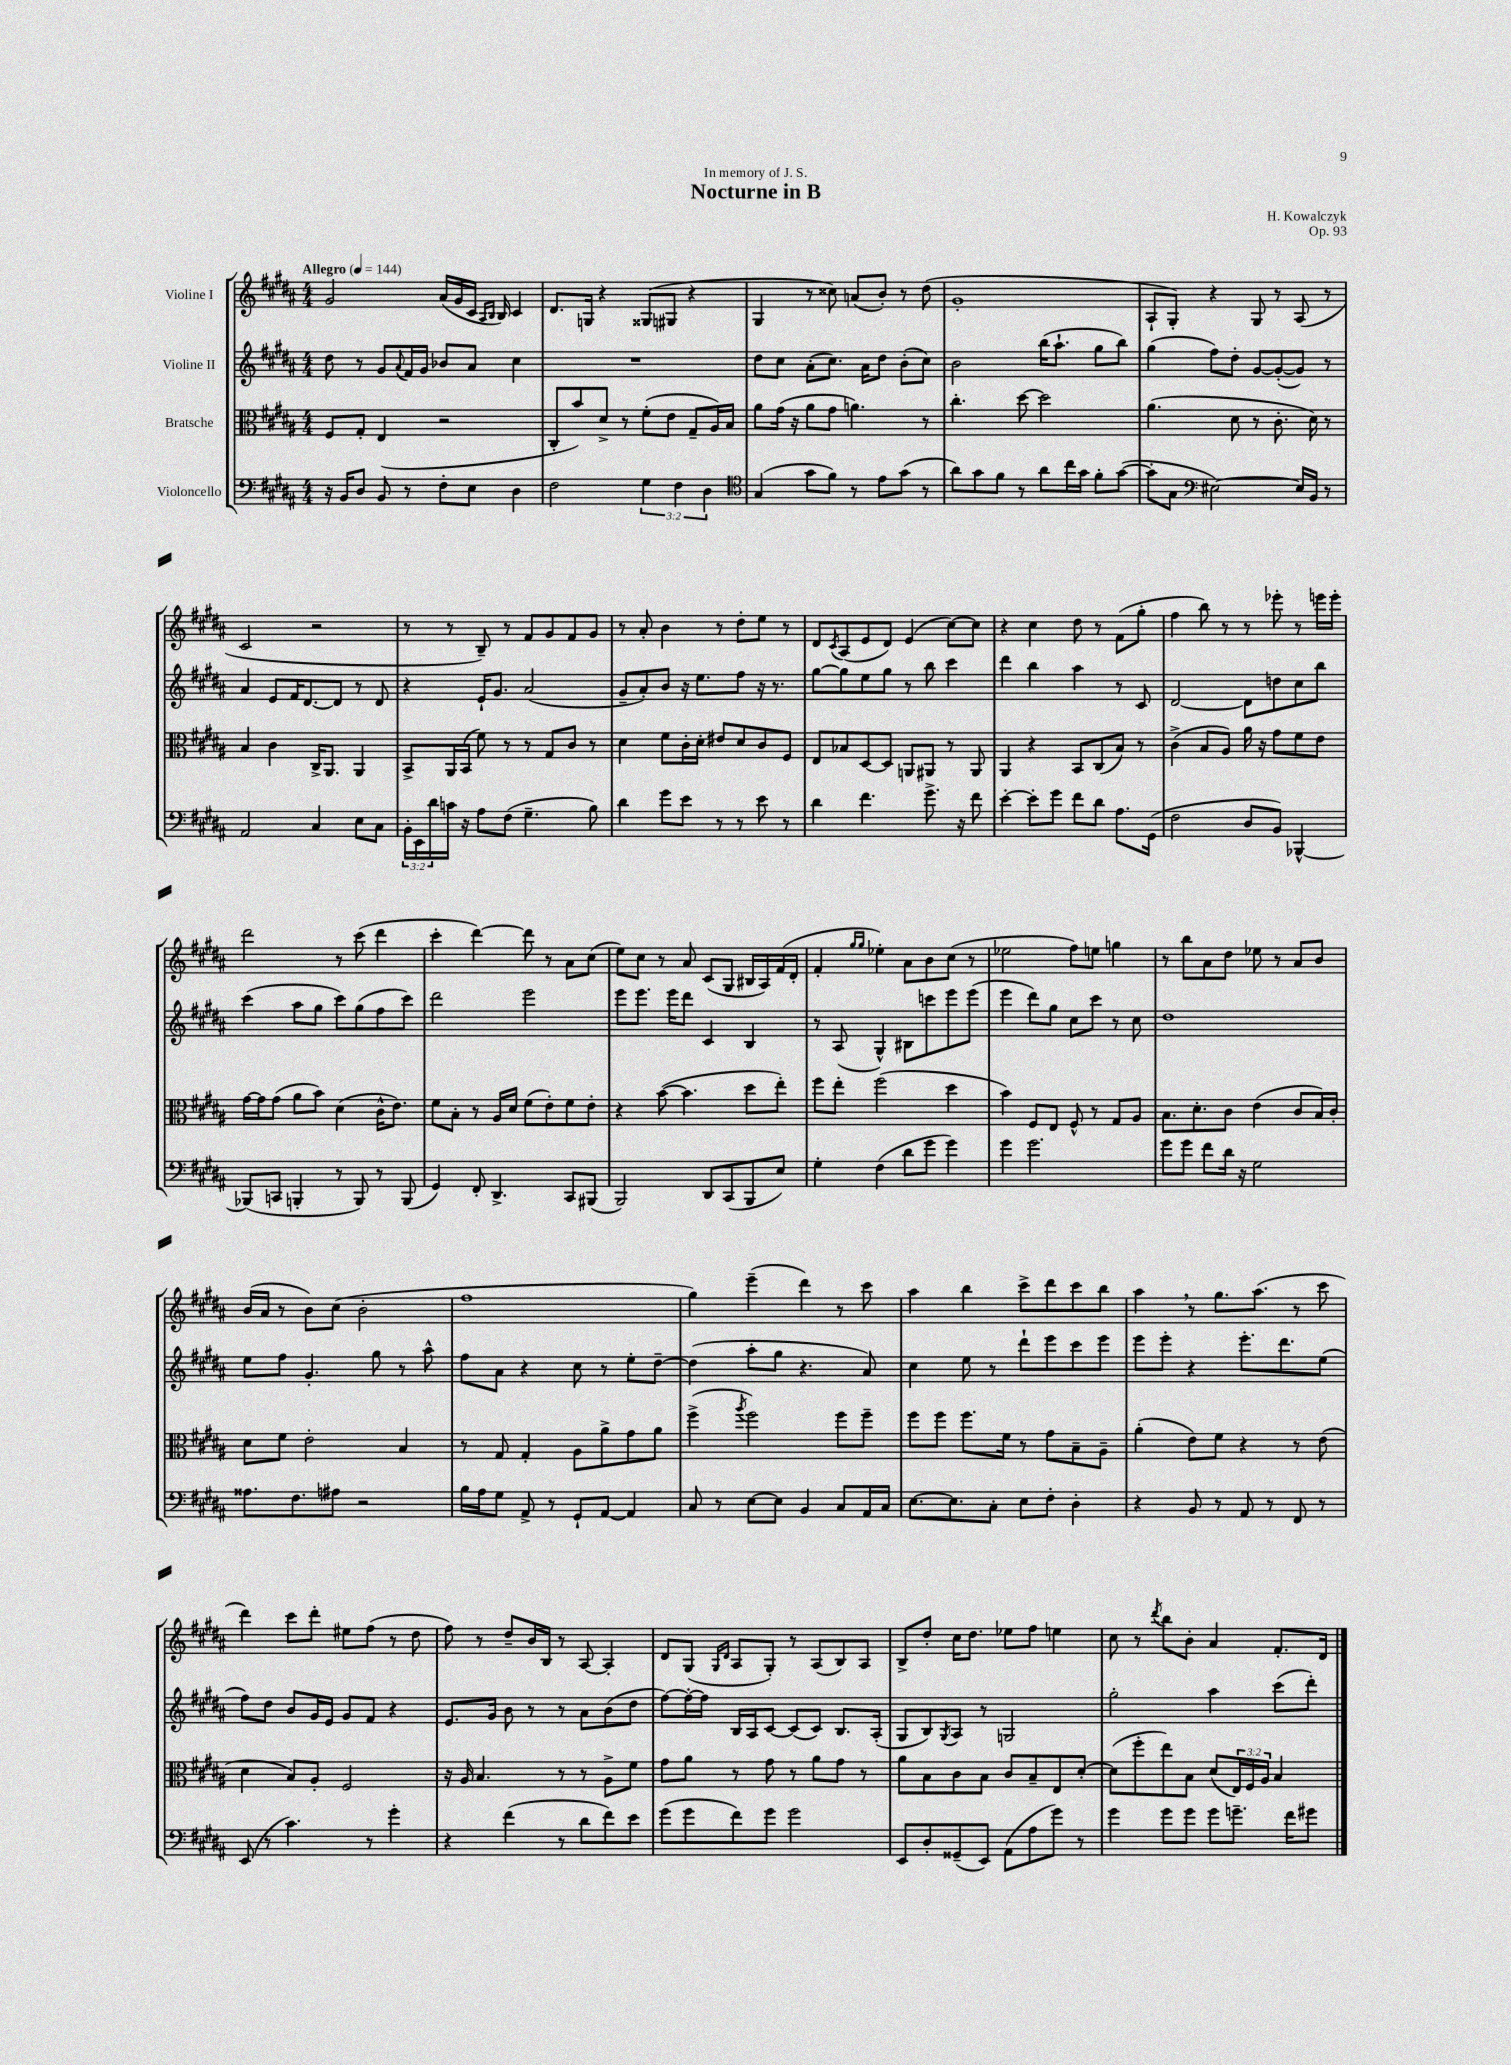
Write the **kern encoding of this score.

**kern	**kern	**kern	**kern
*staff4	*staff3	*staff2	*staff1
*clefF4	*clefC3	*clefG2	*clefG2
*k[f#c#g#d#a#]	*k[f#c#g#d#a#]	*k[f#c#g#d#a#]	*k[f#c#g#d#a#]
*M4/4	*M4/4	*M4/4	*M4/4
*MM144	*MM144	*MM144	*MM144
16r	8F#	8dd#	2g#
16BB	.	.	.
8D#	8G#'	8r	.
8BB	(4E	8g#	.
.	.	8qqa#	.
8r	.	16f#	.
.	.	16g#	.
8F#'	2r	8b-	(16a#
.	.	.	16g#
8E	.	8a#	16c#
.	.	.	16qqA#
.	.	.	16qqB
.	.	.	16B)
4D#	.	4cc#	4c#
=	=	=	=
2F#	8C#'	1r	8.d#
.	8b)	.	.
.	.	.	16G
.	8d#^	.	4r
.	8r	.	.
6G#	(8f#'	.	(8G##
.	8e	.	8G#
6F#	.	.	.
.	8G#~	.	4r
6D#	.	.	.
.	16A#)	.	.
.	16B	.	.
=	=	=	=
*clefC4	*	*	*
(4G#	8a#	8dd#	4G#
.	(16g#	8cc#	.
.	16r	.	.
8g#	8a#	(8a#'	8r
8f#)	8g#	8.cc#)	8cc##)
8r	4.a)	.	(8a
.	.	16a#	.
8e	.	8dd#	8b')
(8g#	.	(8b'	8r
8r	8r	8cc#)	(8dd#
=	=	=	=
8a#)	4.cc#'	2b	1g#'
8g#	.	.	.
8f#	.	.	.
8r	[8dd#	.	.
8a#	2dd#]	(16bb	.
.	.	8.aa#`	.
16cc#	.	.	.
16g#	.	.	.
8f#'	.	8gg#	.
([8g#	.	8bb)	.
=	=	=	=
8g#']	(4.a#	(4gg#	8A#`
8G#	.	.	8G#')
*clefF4	*	*	*
[2E#)	.	8ff#)	4r
.	8d#	8dd#'	.
.	8r	[8g#	8G#
.	8.c#'	(8g#'_	8r
16E#]	.	8g#])	(8A#
16BB	16d#)	.	.
8r	8r	8r	8r
=	=	=	=
2AA#	4B	4a#	2c#
.	4c#	8e	.
.	.	16f#	.
.	.	[8.d#	.
4C#	16C#^	.	2r
.	8.AA#	.	.
.	.	8d#]	.
8E	4AA#	8r	.
8C#	.	8d#	.
=	=	=	=
24BB'	8BB^	4r	8r
24EE	.	.	.
24d#	.	.	.
16c	16AA#	.	8r
16r	(16BB	.	.
8A#	8f#)	16e`	8B~)
.	.	8.g#	.
(8F#	8r	.	8r
4.G#~	8r	(2a#	8f#
.	8G#	.	8g#
.	8c#	.	8f#
8B)	8r	.	8g#
=	=	=	=
4d#	4d#	8g#~	8r
.	.	8a#')	8a#'
8g#	8f#	8b	4b
8e	16c#'	16r	.
.	16d#'	8.ee	.
8r	8e#	.	8r
8r	8d#	8ff#	8dd#'
8e	8c#	16r	8ee
.	.	8.r	.
8r	8F#	.	8r
=	=	=	=
4d#	8E	[8gg#	8d#
.	.	.	8qc#
.	8B-	8gg#]	(8A#
4.f#	[8D#	8ee	8e
.	8D#]	8gg#	8d#)
.	8AA	8r	(4e
8.g#^	8AA#	8bb	.
.	8r	4ccc#	[8cc#)
16r	.	.	.
8f#	8AA#	.	8cc#]
=	=	=	=
[4e'	4AA#	4ddd#	4r
8e']	4r	4bb	4cc#
8g#	.	.	.
8f#	8BB	4aa#	8dd#
8d#	(8C#	.	8r
8.A#	8B)	8r	(8f#
.	8r	8c#	8gg#'
(16GG#	.	.	.
=	=	=	=
2F#	(4c#^	[2d#	4ff#
.	8B	.	8bb)
.	8A#)	.	8r
8D#	16a#	8d#]	8r
.	16r	.	.
8BB)	8g#	8dd	8eee-'
[4BBB-^^	8f#	8cc#	8r
.	8e	8bb	16eee
.	.	.	16eee'
=	=	=	=
(8BBB-]	[16g#	(4ccc#	2ddd#
.	16g#]	.	.
8CC	(8g#	.	.
4BBB'	8a#	8aa#	.
.	8b)	8gg#	.
8r	(4d#	8ccc#)	8r
8BBB)	.	(8gg#	(8ccc#
8r	16c#^^	8ff#	4ddd#
.	8.e)	.	.
(8BBB	.	8ccc#)	.
=	=	=	=
4GG#)	8f#	2ddd#	4ccc#'
.	8B'	.	.
8FF#'	8r	.	[4ddd#)
4.DD#^	16A#	.	.
.	16d#	.	.
.	(8f#	2eee	8ddd#]
.	8e')	.	8r
8CC#	8f#	.	8a#
(8BBB#	8e'	.	(8cc#
=	=	=	=
2BBB)	4r	8eee	8ee)
.	.	8.eee	8cc#
.	([8b	.	8r
.	.	16eee	.
.	4.b]	8ddd#	8a#
8DD#	.	4c#	(8c#
(8CC#	.	.	8G#
8BBB	8dd#	4B	16B#
.	.	.	16A#)
8E)	8ee')	.	(16f#
.	.	.	16d#'
=	=	=	=
4G#'	8ff#	8r	4f#'
.	8ee'	(8A#	.
.	.	.	16qqgg#
.	.	.	16qqgg#
(4F#	(2ff#	4G#^^)	4ee-')
8d#	.	8B#	8a#
8g#	.	8ccc	8b
4g#)	4dd#	8eee	(8cc#
.	.	(8eee	8r
=	=	=	=
4g#	4b)	4eee	2ee-
2.g#	8F#	8ddd#)	.
.	8E	8gg#	.
.	8F#^^	8cc#	8ff#)
.	8r	8ccc#	8ee
.	8G#	8r	4gg
.	8A#	8cc#	.
=	=	=	=
8g#	8.B	1dd#	8r
8g#	.	.	8bb
.	8.d#'	.	.
8f#	.	.	8a#
16d#	8c#	.	8dd#
16r	.	.	.
2G#	(4e	.	8ee-
.	.	.	8r
.	8c#	.	8a#
.	16B)	.	8b
.	16c#'	.	.
=	=	=	=
8.A##	8d#	8ee	(16b
.	.	.	16a#
.	8f#	8ff#	8r
8.F#	.	.	.
.	2e'	4.g#'	8b)
8A#	.	.	(8cc#
2r	.	.	2b'
.	.	8gg#	.
.	4B	8r	.
.	.	8aa#^^	.
=	=	=	=
16B	8r	8ff#	1ff#
16A#	.	.	.
8G#	8G#	8a#	.
8AA#^	4G#'	4r	.
8r	.	.	.
8GG#`	8A#	8cc#	.
[8AA#	8a#^	8r	.
4AA#]	8g#	8ee'	.
.	8a#	[8dd#~	.
=	=	=	=
8C#	(4ff#^	(4dd#]	4gg#)
8r	.	.	.
.	8qaa#	.	.
[8E	2ff#)	8aa#'	(4eee~
8E]	.	8gg#	.
4BB	.	4.r	4ddd#)
8C#	8ff#	.	8r
16AA#	8ff#~	8a#)	8ccc#
16C#	.	.	.
=	=	=	=
[8.E	8ff#	4cc#	4aa#
.	8ff#	.	.
8.E]	.	.	.
.	8.ff#	8ee	4bb
8C#'	.	8r	.
.	16f#	.	.
8E	8r	8ddd#`	8ccc#^
8F#'	8g#	8eee	8ddd#
4D#'	8B~	8ccc#	8ccc#
.	8A#~	8eee	8bb
=	=	=	=
4r	(4a#'	8eee	4aa#
.	.	8eee'	.
8BB	8e)	4r	8r
8r	8f#	.	8.gg#
8AA#	4r	8.eee'	.
.	.	.	(8.aa#
8r	.	.	.
.	.	8.ddd#	.
8FF#	8r	.	8r
8r	(8e	(8ee	8ccc#
=	=	=	=
(8EE	4d#	8ff#)	4ddd#)
8r	.	8dd#	.
4.c#)	8B)	8b	8ccc#
.	8A#'	16g#	8ddd#'
.	.	16e	.
.	2F#	8g#	8ee#
8r	.	8f#	(8ff#
4g#'	.	4r	8r
.	.	.	8dd#
=	=	=	=
4r	16r	8.e	8ff#)
.	16A#	.	.
.	4.B	.	8r
.	.	16g#	.
(4f#	.	8b	8dd#~
.	.	8r	16b
.	.	.	16B
8r	8r	8r	8r
8d#	8r	8a#	[8A#
8f#)	8A#^	(8b	4A#']
8e	8f#	8dd#	.
=	=	=	=
(8g#	8g#	[8ff#)	8d#
8g#	8a#	16ff#'_	(8G#
.	.	16ff#]	.
.	.	.	16qqG#
.	.	.	16qqd#
8f#)	8r	16B	8A#
.	.	16A#	.
8g#	8g#	[8c#	8G#')
2g#	8r	(8c#]	8r
.	8a#	8c#)	(8A#
.	8g#	8.B	8B)
.	8r	.	8A#
.	.	(16A#'	.
=	=	=	=
8EE	8a#	8G#	8B^
8D#'	8B	8B)	8dd#'
.	.	8qG#	.
(8GG##~	8c#	8A#	16cc#
.	.	.	8.dd#
8EE)	8B	8r	.
(8AA#	8c#	2G	8ee-
8A#	8B~	.	8ff#
8g#)	8E	.	4ee
8r	[8d#'	.	.
=	=	=	=
4g#	(8d#]	2gg#'	8cc#
.	8ff#'	.	8r
.	.	.	8qddd#
8g#	8ee)	.	8bb
8g#	8B	.	8b'
8g#	(8d#	4aa#	4a#
8.g~	24E)	.	.
.	24F#	.	.
.	24A#	.	.
.	4B	(8ccc#	8.f#'
16f#	.	.	.
8g#	.	8ddd#')	.
.	.	.	16d#
==	==	==	==
*-	*-	*-	*-
